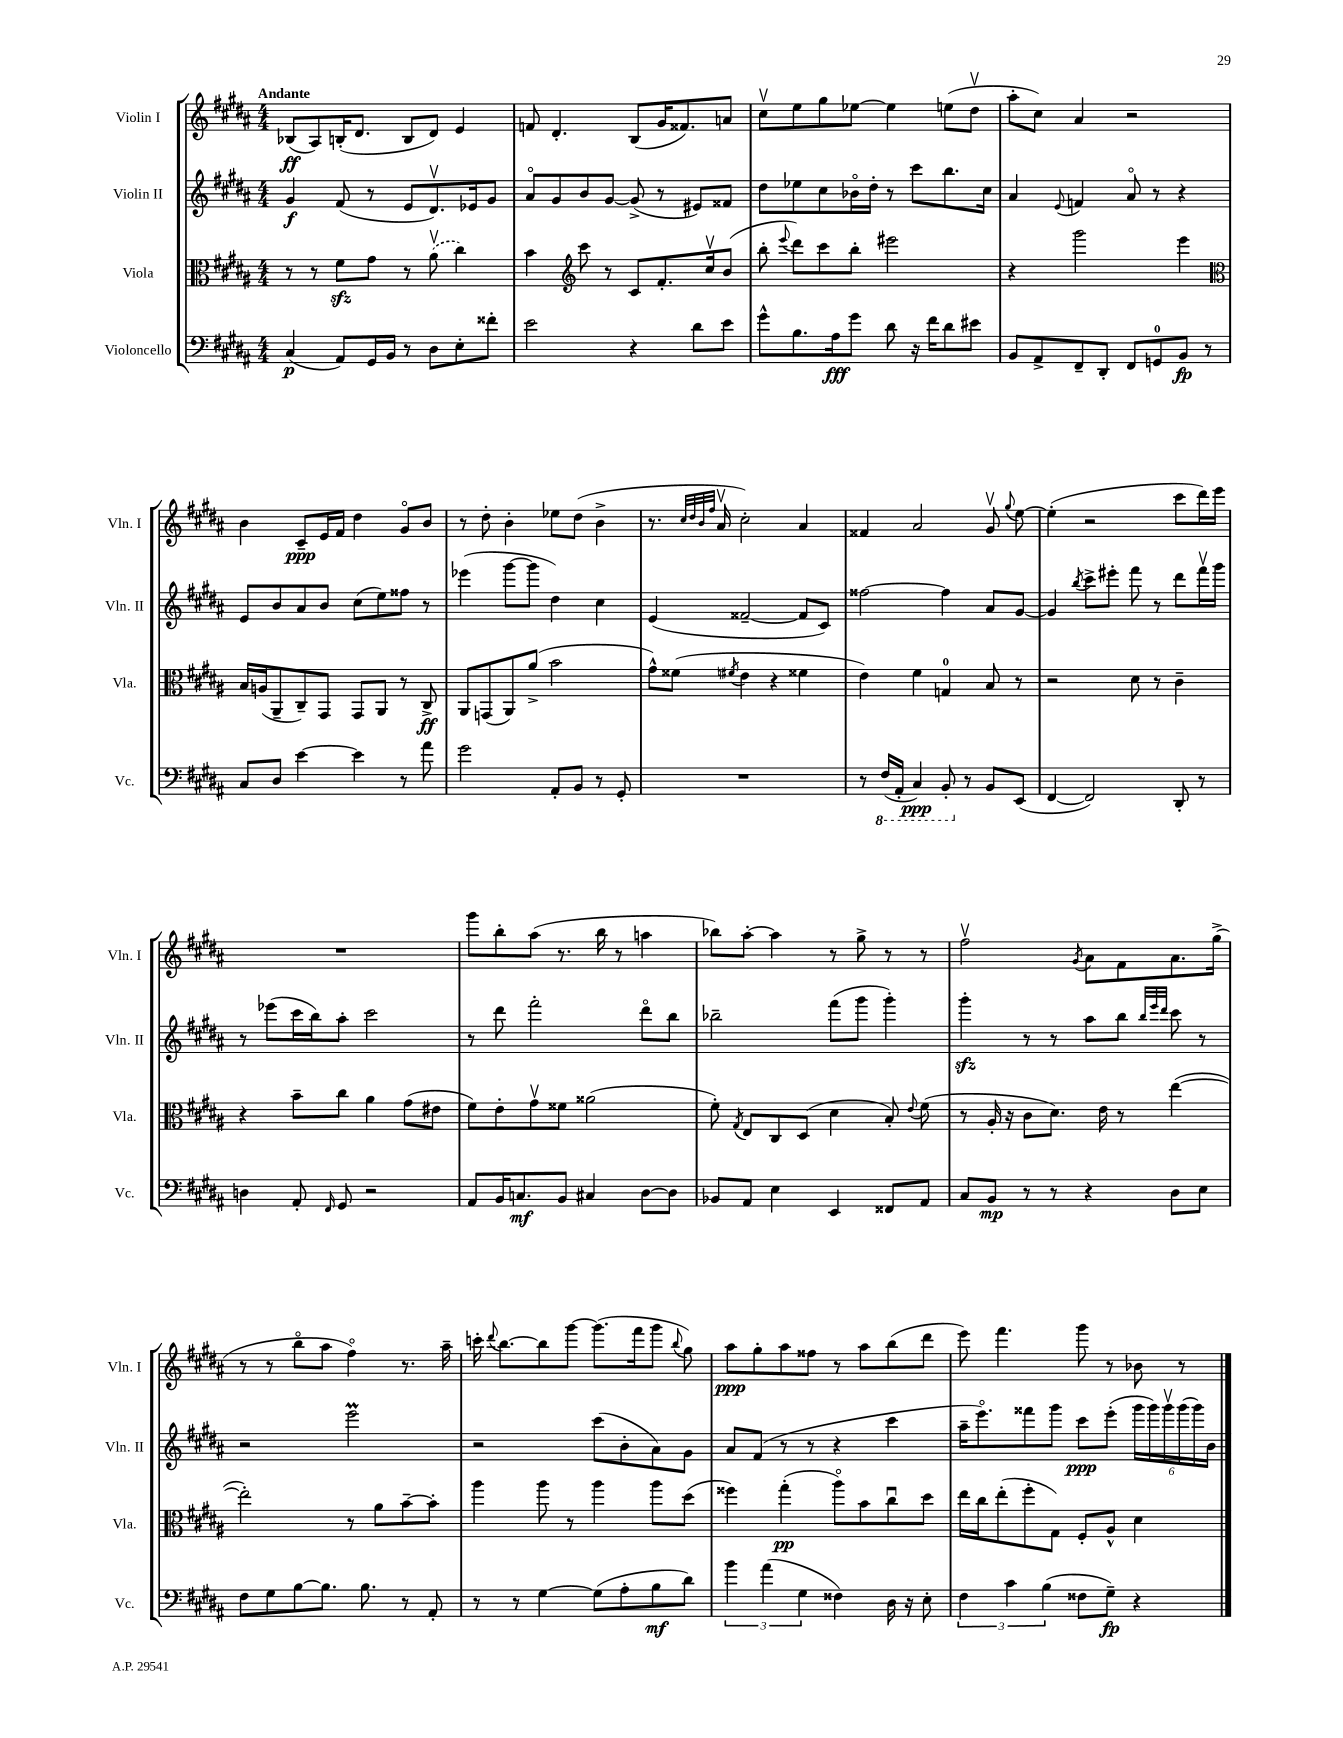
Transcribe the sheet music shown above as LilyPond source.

<<
\new StaffGroup <<
\new Staff = "s0" \with { instrumentName = "Violin I" shortInstrumentName = "Vln. I" } {
    \clef treble \key b \major \numericTimeSignature \time 4/4 \tempo "Andante"
    \autoBeamOff bes8[\ff( ais8) b16-.( dis'8.] b8[ dis'8]) e'4 |
    f'8 dis'4.-. b8[( gis'16 fisis'8.) a'8] |
    cis''8[\upbow e''8 gis''8 ees''8]~ ees''4 e''8[( dis''8]\upbow |
    ais''8[-. cis''8]) ais'4 r2 |
    b'4 cis'8[--\ppp e'16 fis'16] dis''4 gis'8[\flageolet b'8] |
    r8 dis''8-. b'4-. ees''8[ dis''8]( b'4-> |
    r8. \grace { cis''32[ dis''32 b'32 fis''32] } ais'16\upbow cis''2-.) ais'4 |
    fisis'4 ais'2 gis'8\upbow \appoggiatura { gis''8 } e''8~ |
    e''4-.( r2 cis'''8[ dis'''16) e'''16] |
    R1 |
    gis'''8[ b''8-. ais''8]( r8. b''16 r8 a''4 |
    bes''8[) ais''8]~-. ais''4 r8 gis''8-> r8 r8 |
    fis''2\upbow \acciaccatura { gis'8 } ais'8[ fis'8 ais'8. gis''16]->( |
    r8 r8 b''8[\flageolet ais''8] fis''4\flageolet) r8. ais''16-- |
    c'''16-. \appoggiatura { dis'''8 } b''8.[~ b''8 gis'''8]~ gis'''8.[( fis'''16 gis'''8] \appoggiatura { b''8 } gis''8) |
    ais''8[\ppp gis''8-. ais''8 fisis''8] r8 ais''8[ b''8( dis'''8] |
    e'''8) fis'''4. gis'''8 r8 bes'8 r8 \bar "|." |
}
\new Staff = "s1" \with { instrumentName = "Violin II" shortInstrumentName = "Vln. II" } {
    \clef treble \key b \major \numericTimeSignature \time 4/4
    \autoBeamOff gis'4\f fis'8( r8 e'8[ dis'8.\upbow) ees'16 gis'8] |
    ais'8[\flageolet gis'8 b'8 gis'8]~ gis'8->( r8 eis'8[) fisis'8] |
    dis''8[ ees''8 cis''8 bes'16\flageolet dis''16]-. r8 cis'''8[ b''8. cis''16] |
    ais'4 \appoggiatura { e'8 } f'4 ais'8\flageolet r8 r4 |
    e'8[ b'8 ais'8 b'8] cis''8[( e''8) fisis''8] r8 |
    ees'''4( gis'''8[~ gis'''8] dis''4) cis''4 |
    e'4( fisis'2~-- fisis'8[ cis'8]) |
    fisis''2~ fisis''4 ais'8[ gis'8]~ |
    gis'4 \acciaccatura { b''8 } cis'''8[-> eis'''8]-. fis'''8 r8 dis'''8[ fis'''16\upbow gis'''16] |
    r8 ees'''8[( cis'''16 b''16) ais''8]-. cis'''2 |
    r8 dis'''8 fis'''2-. dis'''8[\flageolet b''8] |
    bes''2-- fis'''8[( gis'''8] gis'''4-.) |
    gis'''4-.\sfz r8 r8 ais''8[ b''8] \grace { b''32[ e'''32 dis'''32] } cis'''8 r8 |
    r2 e'''2\prall |
    r2 cis'''8[( b'8-. ais'8) gis'8] |
    ais'8[ fis'8]( r8 r8 r4 cis'''4 |
    ais''16[-- e'''8.\flageolet) fisis'''8 gis'''8] cis'''8[\ppp e'''8]-.( \tuplet 6/4 { gis'''16[ gis'''16) gis'''16\upbow gis'''16( gis'''16) b'16] } \bar "|." |
}
\new Staff = "s2" \with { instrumentName = "Viola" shortInstrumentName = "Vla." } {
    \clef alto \key b \major \numericTimeSignature \time 4/4
    \autoBeamOff r8 r8 fis'8[\sfz gis'8] r8 \once \slurDashed ais'8\upbow( cis''4) |
    b'4 \clef treble cis'''8 r8 cis'8[ fis'8.-. cis''16\upbow b'8]( |
    b''8-. \appoggiatura { e'''8 } dis'''8[) cis'''8 b''8]-. eis'''2 |
    r4 gis'''2 e'''4 |
    \clef alto b16[ a16( ais,8-- cis8--) gis,8] gis,8[ ais,8] r8 cis8->\ff |
    ais,8[ g,8( ais,8) ais'8]->( b'2 |
    gis'8[-^) fisis'8]( \acciaccatura { fis'8 } e'4 r4 fisis'4 |
    e'4) fis'4 g4-0 b8 r8 |
    r2 dis'8 r8 cis'4-- |
    r4 b'8[-- cis''8] ais'4 gis'8[( eis'8] |
    fis'8[) e'8-. gis'8\upbow fisis'8] aisis'2( |
    fis'8-.) \acciaccatura { gis8 } e8[ cis8 dis8]( dis'4 b8-.) \appoggiatura { e'8 } fis'8( |
    r8 ais16-. r16 cis'8[ dis'8.]) e'16 r8 e''4~( |
    e''2-.) r8 ais'8[ b'8~-- b'8]-. |
    ais''4 ais''8 r8 ais''4 ais''8[ dis''8]( |
    fisis''4) gis''4-.\pp( ais''8[\flageolet) b'8 cis''8\downbow dis''8] |
    e''16[ cis''16 e''8-.( fis''8-. gis8]) fis8[-. ais8]-^ dis'4 \bar "|." |
}
\new Staff = "s3" \with { instrumentName = "Violoncello" shortInstrumentName = "Vc." } {
    \clef bass \key b \major \numericTimeSignature \time 4/4
    \autoBeamOff cis4\p( ais,8[) gis,16 b,16] r8 dis8[ e8-. fisis'8]-. |
    e'2 r4 dis'8[ e'8] |
    gis'8[-^ b8. ais16\fff gis'8] dis'8 r16 fis'16[ dis'8 eis'8] |
    b,8[ ais,8-> fis,8-- dis,8]-. fis,8[ g,8-0 b,8]\fp r8 |
    cis8[ dis8] e'4~ e'4 r8 ais'8 |
    gis'2 ais,8[-. b,8] r8 gis,8-. |
    R1 |
    r8 \ottava #-1 fis,16[( ais,,16]-. cis,4\ppp) b,,8-. \ottava #0 r8 b,8[ e,8]( |
    fis,4~ fis,2) dis,8-. r8 |
    d4 ais,8-. \grace { fis,16 } gis,8 r2 |
    ais,8[ b,16 c8.\mf b,8] cis4 dis8[~ dis8] |
    bes,8[ ais,8] e4 e,4 fisis,8[ ais,8] |
    cis8[ b,8]\mp r8 r8 r4 dis8[ e8] |
    fis8[ gis8 b8~ b8.] b8. r8 ais,8-. |
    r8 r8 gis4~ gis8[( ais8-. b8\mf dis'8]) |
    \tuplet 3/2 { b'4 ais'4( gis4 } fisis4) dis16 r16 e8-. |
    \tuplet 3/2 { fis4 cis'4 b4( } fisis8[ gis8]--\fp) r4 \bar "|." |
}
>>
>>
\layout { \context { \Score \remove "Bar_number_engraver" } }
